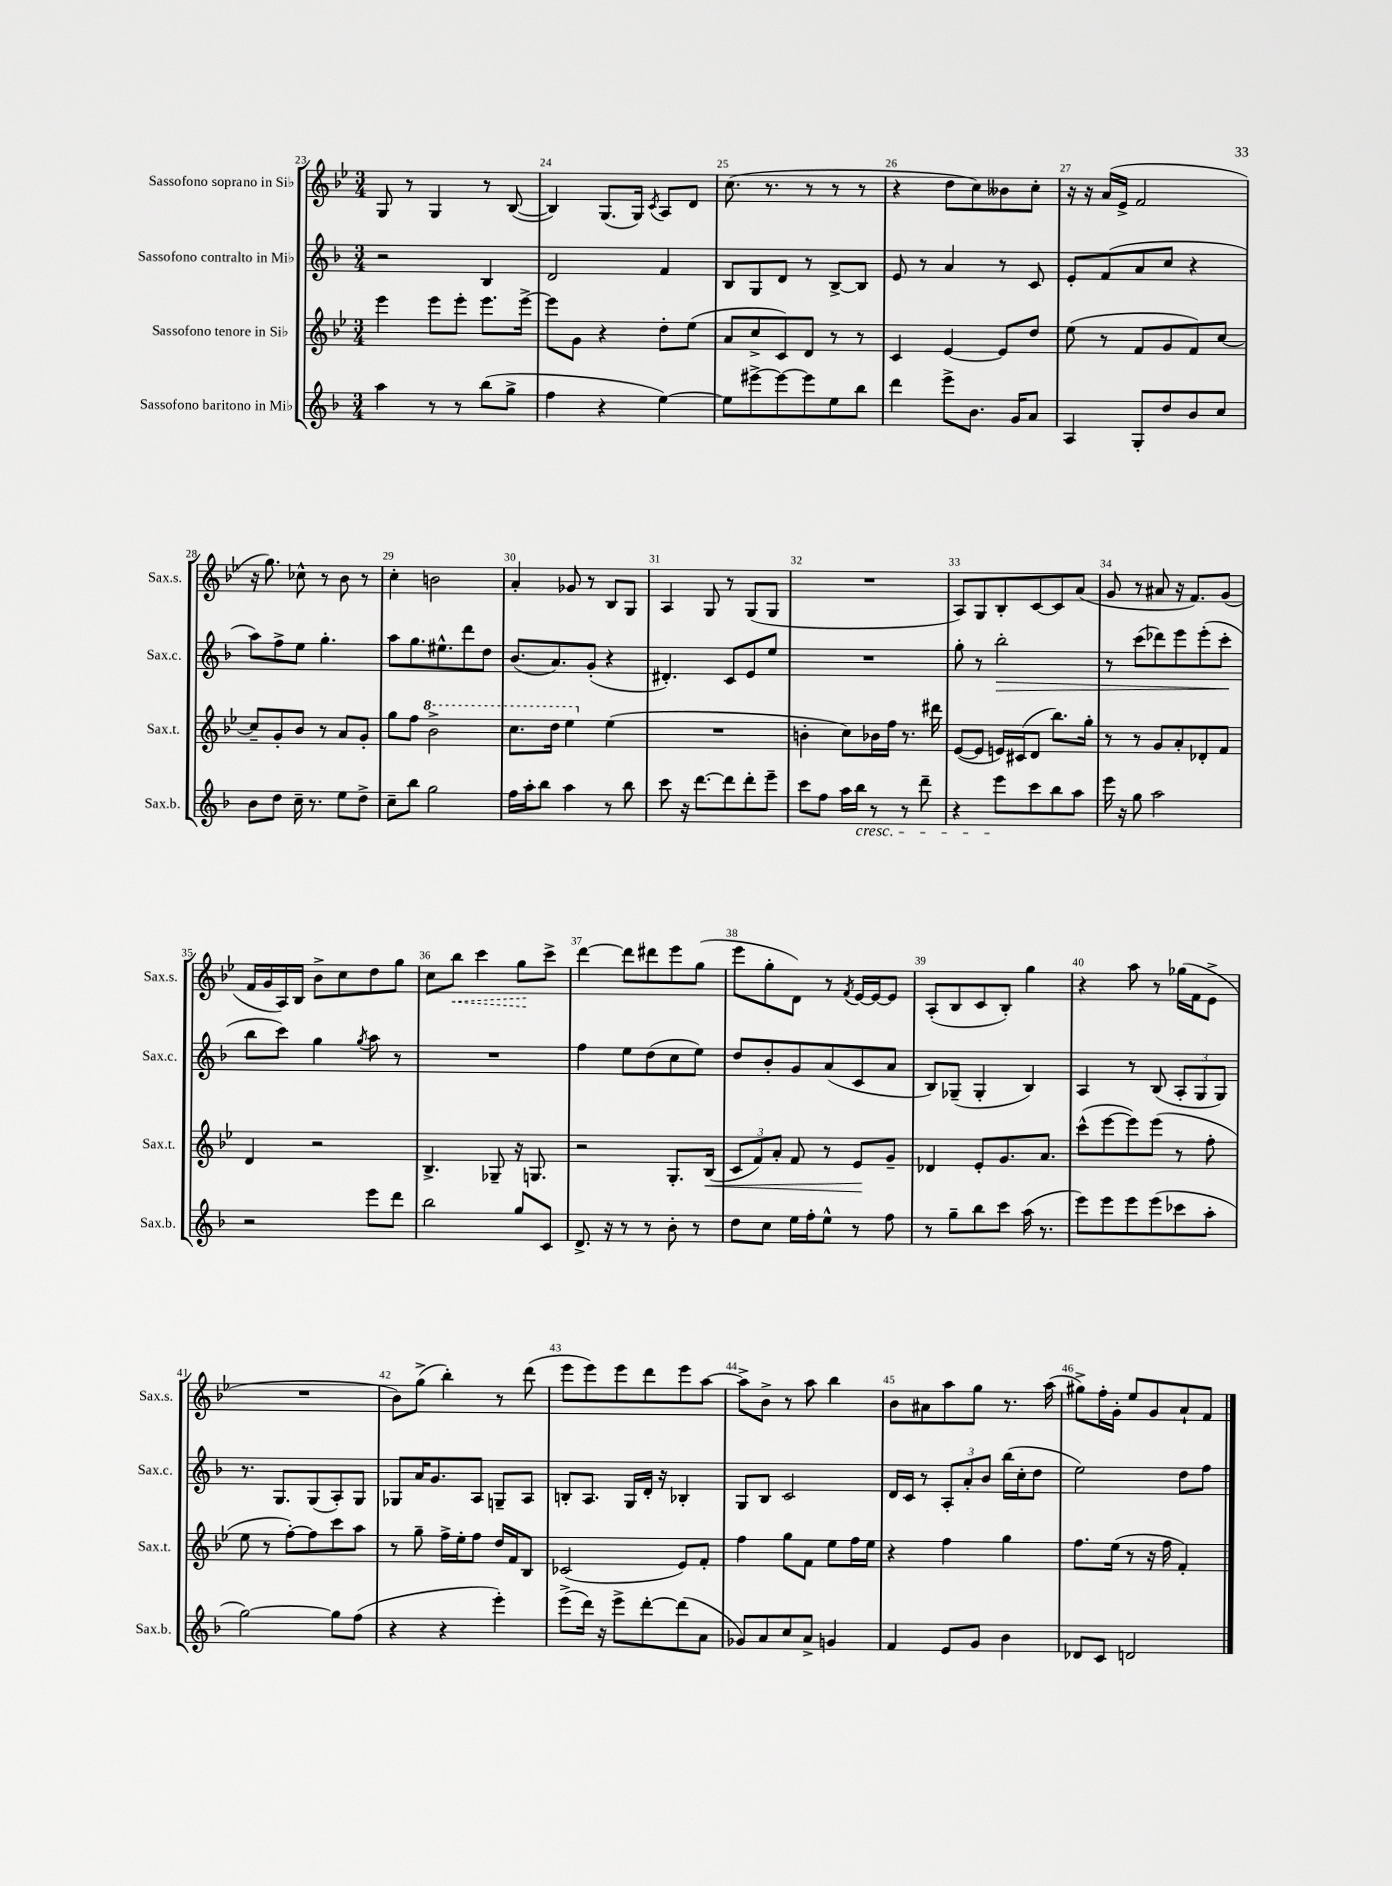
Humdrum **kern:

**kern	**kern	**kern	**kern
*staff4	*staff3	*staff2	*staff1
*clefG2	*clefG2	*clefG2	*clefG2
*k[b-]	*k[b-e-]	*k[b-]	*k[b-e-]
*M3/4	*M3/4	*M3/4	*M3/4
4aa	4eee-	2r	8G
.	.	.	8r
8r	8eee-	.	4G
8r	8eee-'	.	.
(8bb-	8.eee-	4B-	8r
8gg^	.	.	([8B-
.	[16eee-^	.	.
=	=	=	=
4ff	8eee-]	2d	4B-])
.	8g	.	.
4r	4r	.	(8.G
.	.	.	16G)
.	.	.	8qc
[4ee)	8dd'	4f	8A
.	(8ee-	.	8d
=	=	=	=
8ee]	8a	8B-	(8.cc
[8eee#^	8cc^	8G	.
.	.	.	8.r
8eee#_	8c)	8d	.
8eee#]	8d	8r	8r
8ee	8r	[8B-^	8r
8bb-	8r	8B-]	8r
=	=	=	=
4ddd	4c	8e	4r
.	.	8r	.
8eee^	[4e-	4a	8dd
8.b-	.	.	8cc)
.	8e-]	8r	8b--
16g	.	.	.
8a	8dd	8c	8cc'
=	=	=	=
4A	(8ee-	8e'	16r
.	.	.	16r
.	8r	(8f	(16a
.	.	.	16e-^
8G'	8f	8a	2f
8dd	8g	8cc	.
8b-	8f)	4r	.
8cc	[8cc	.	.
=	=	=	=
8b-	8cc~]	8aa)	16r
.	.	.	8.gg)
8dd	8g'	8ff^	.
16cc~	8b-	8ee	8cc-^^
8.r	.	.	.
.	8r	4.gg'	8r
8ee	8a	.	8b-
8dd^	8g'	.	8r
=	=	=	=
8cc~	8gg	8aa	4cc'
8bb-	8ff	8.gg	.
2gg	2bb-^	.	2b
.	.	8.ee#^^	.
.	.	8ddd	.
.	.	8dd	.
=	=	=	=
16ff	8.ccc	(8.b-	4a'
16aa'	.	.	.
8bb-	.	.	.
.	16ddd	8.a)	.
4aa	4eee-	.	8g-
.	.	(8g'	8r
8r	(4ee-	4r	8B-
8bb-	.	.	8G
=	=	=	=
8ccc	2.r	4.d#')	4A
16r	.	.	.
[8.ddd	.	.	.
.	.	.	8G
8ddd]	.	8c	8r
8ddd'	.	8e	(8G
8eee~	.	8ee	8G
=	=	=	=
8ccc	4b'	2.r	2.r
8ff	.	.	.
16aa	8cc)	.	.
16bb-	.	.	.
8r	16b-	.	.
.	16ff	.	.
8r	8.r	.	.
8ddd~	.	.	.
.	16ddd#	.	.
=	=	=	=
4r	([8e-	8gg'	8A)
.	8e-]	8r	8G
8eee	16e)	2bb-'	8B-'
.	(16c#	.	.
8ccc	8d	.	[8c
8bb-	8.bb-)	.	8c]
8aa	.	.	(8a
.	16gg'	.	.
=	=	=	=
16eee	8r	8r	8g
16r	.	.	.
8gg	8r	(8ccc	8r
2aa	8g	8ddd-)	8a#
.	8a'	8eee	16r
.	.	.	8.f)
.	8d-'	(8eee'	.
.	8f	8ccc'	(8g
=	=	=	=
2r	4d	8bb-	16f
.	.	.	16g
.	.	8ccc)	16A)
.	.	.	16B-
.	2r	4gg	8b-^
.	.	.	8cc
.	.	8qgg	.
8eee	.	8aa	8dd
8ddd	.	8r	8gg
=	=	=	=
2bb-	4.B-^	2.r	8cc
.	.	.	8bb-
.	.	.	4ccc
.	8G-~	.	.
8gg	16r	.	8gg
.	8.G	.	.
8c	.	.	8ccc^
=	=	=	=
8.d^	2r	4ff	[4ddd
16r	.	.	.
8r	.	8ee	8ddd]
8r	.	(8dd	8ddd#
8b-'	8.G'	8cc	8eee-
8r	.	8ee)	(8gg
.	(16B-	.	.
=	=	=	=
8dd	12c	8dd	8eee-
.	12f)	.	.
8cc	.	8b-'	8gg'
.	12a'	.	.
16ee	8f	8g	8d)
16ff'	.	.	.
8ee^^	8r	(8a	8r
.	.	.	8qf
8r	8e-	8c	[16e-
.	.	.	16e-_
8ff	8g~	8a	8e-]
=	=	=	=
8r	4d-	8B-)	(8A'
8gg~	.	(8G-~	8B-
8bb-	8e-'	4G-'	8c
8ccc	8.g	.	8B-')
(16aa	.	4B-)	4gg
8.r	8.a	.	.
=	=	=	=
8eee)	(8ccc^^	4A	4r
8eee	[8eee-	.	.
8eee	8eee-])	8r	8aa
(8eee	(8eee-	(8B-	8r
8ccc-	8r	12A'	(16gg-
.	.	.	16f
.	.	12G	.
8aa'	8ff'	.	8e-^
.	.	12G)	.
=	=	=	=
[2gg)	8ee-	8.r	2.r
.	8r	.	.
.	.	8.G	.
.	[8ff')	.	.
.	8ff]	(8G	.
8gg]	8ccc	8A')	.
(8ff	8aa	8G	.
=	=	=	=
4r	8r	8G-	8b-)
.	8gg~	16a	(8gg^
.	.	8.g	.
4r	16ff^	.	4bb-')
.	16ee-'	.	.
.	8ff	8A	.
4eee')	16dd	8G~	8r
.	16f	.	.
.	8B-	8A	(8ddd
=	=	=	=
(8eee^	(2c-	8B'	8eee-
16ddd)	.	8.A	8eee-)
16r	.	.	.
8eee^	.	.	8eee-
.	.	16G	.
[8ddd'	.	16d'	8ddd
.	.	16r	.
(8ddd]	8e-)	4B-'	8eee-
8a	8f'	.	[8aa
=	=	=	=
8g-)	4ff	8G	8aa^]
8a	.	8B-	8b-^
8cc	8gg	2c	8r
8a^	8f	.	8aa
4g	8ee-	.	4bb-
.	16ff	.	.
.	16ee-	.	.
=	=	=	=
4f	4r	16d	8b-
.	.	16c	.
.	.	8r	8a#
8e	4ff	12A'	8aa
.	.	12a'	.
8g	.	.	8gg
.	.	12b-	.
4b-	4gg	(16bb-	8.r
.	.	16cc'	.
.	.	8dd	.
.	.	.	(16aa
=	=	=	=
8d-	8.ff	2ee)	8gg#^)
8c	.	.	16ff'
.	(16ee-	.	16g'
2d	8r	.	8ee-
.	16r	.	8g
.	16ff	.	.
.	4f')	8dd	8a`
.	.	8ff	8f
==	==	==	==
*-	*-	*-	*-
